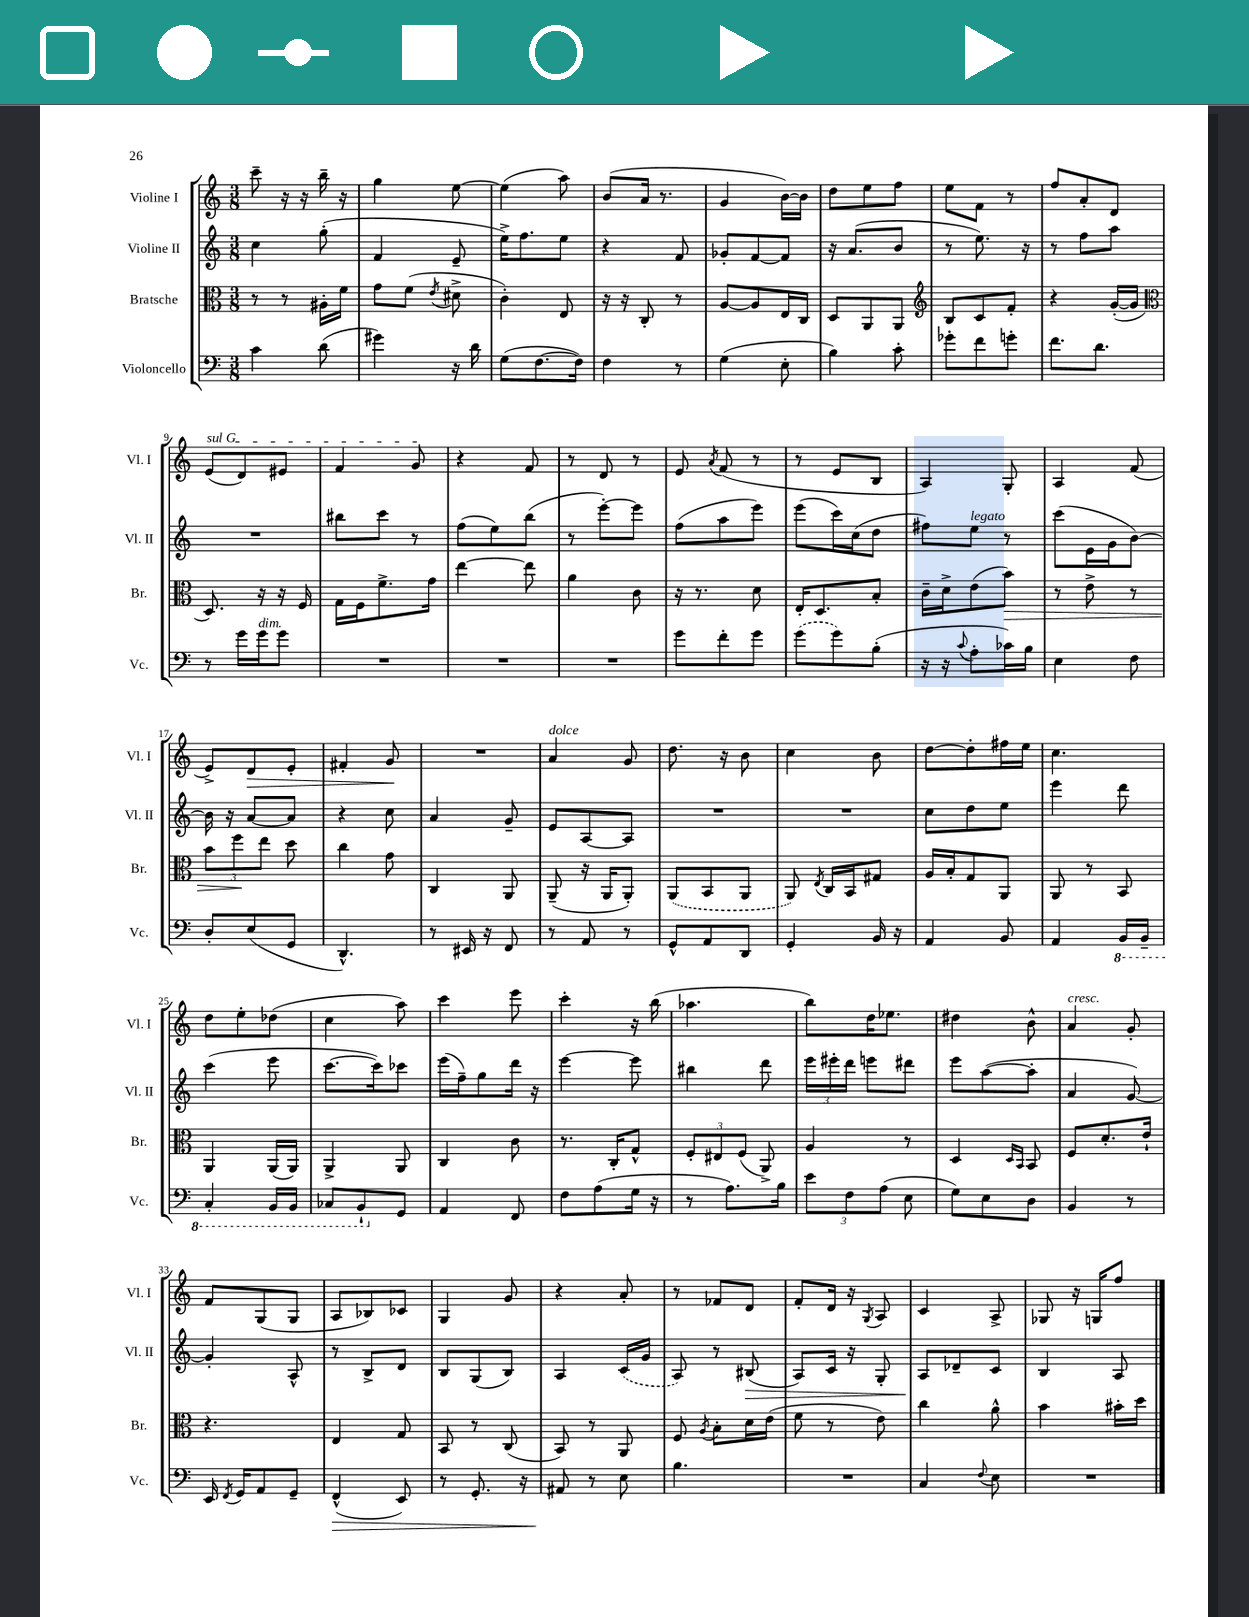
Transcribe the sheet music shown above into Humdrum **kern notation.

**kern	**kern	**kern	**kern
*staff4	*staff3	*staff2	*staff1
*clefF4	*clefC3	*clefG2	*clefG2
*k[]	*k[]	*k[]	*k[]
*M3/8	*M3/8	*M3/8	*M3/8
4c\	8r	4cc\	8ccc~\
.	8r	.	16r
.	.	.	16r
(8d\	16A#'\LL	(8gg'\	16bb~\
.	16f\JJ	.	16r
=	=	=	=
4g#\)	8g\L	4f/	4gg\
.	(8f\J	.	.
.	8qe/	.	.
16r	8d#^\	8e~/	[8ee\
16d\	.	.	.
=	=	=	=
(8G\L	4c'\)	16ee^\LK)	(4ee\]
.	.	8.ff\	.
[8.F\	.	.	.
.	8E/	8ee\J	8aa\)
16F\]Jk)	.	.	.
=	=	=	=
4F\	16r	4r	(8b/L
.	16r	.	.
.	8C'/	.	16a/Jk
.	.	.	8.r
8r	8r	8f/	.
=	=	=	=
(4G\	[8A/L	8g-'/L	4g/
.	8A/]	[8f/	.
8E'\	16E/L	8f/]J	[16b\LL)
.	16C/JJ	.	16b\]JJ
=	=	=	=
4B\)	8D/L	16r	8dd\L
.	.	(8.a/L	.
.	8AA/	.	8ee\
8c'\	8AA/J	8b/J	8ff\J
=	=	=	=
*	*clefG2	*	*
8g-'\L	8B/L	8r	8ee\L
8f\	8c/	8.ee\)	8f\J
8g'\J	8f'/J	.	8r
.	.	16r	.
=	=	=	=
8.f\L	4r	8r	8ff/L
.	.	8ff\L	8a'/
8.d\J	.	.	.
.	([16g'/LL	8aa\J	8d/J
.	16g/]JJ	.	.
=	=	=	=
*	*clefC3	*	*
8r	8.D/)	4.r	(8e/L
16g\LL	.	.	8d/)
16g\J	16r	.	.
8g\J	16r	.	8e#/J
.	16F/	.	.
=	=	=	=
4.r	16G\LL	8bb#\L	4f/
.	16F\J	.	.
.	8.f^\	8ccc\J	.
.	.	8r	8g/
.	16g\Jk	.	.
=	=	=	=
4.r	[4ee\	(8ff\L	4r
.	.	8ee\)	.
.	8ee\]	(8bb\J	8f/
=	=	=	=
4.r	4a\	8r	8r
.	.	[8eee'\L)	8d/
.	8c\	8eee\]J	8r
=	=	=	=
8g\L	16r	(8ff\L	8e/
.	8.r	.	.
.	.	.	8qa/
8f'\	.	8aa\	(8f/
8g\J	8d\	8eee\J)	8r
=	=	=	=
(8g\L	16E'/LK	(8eee\L	8r
.	8.D/	.	.
8g\)	.	16ccc\L)	8e/L
.	.	(16cc\J	.
(8B'\J	8B'/J	8dd\J	8B/J
=	=	=	=
16r	16c~\LL	8ff#\L)	4A/)
16r	16d^\J	.	.
8qqc/	.	.	.
8A'\L	(8e\	8ee\J	.
16c-\L)	8b\J)	8r	8G'/
16B\JJ	.	.	.
=	=	=	=
4E\	8r	(8ccc\L	4A/
.	8e^\	16e\L	.
.	.	16g\J	.
8F\	8r	[8b\J)	(8f/
=	=	=	=
8D'/L	12b\L	16b\]	8e^/L)
.	.	16r	.
.	12ff\	.	.
(8E/	.	[8a/L	8d/
.	12ee\J	.	.
8GG/J	8dd\	8a/]J	8e'/J
=	=	=	=
4.DD^^/)	4cc\	4r	4f#'/
.	8g\	8cc\	8g/
=	=	=	=
8r	4C/	4a/	4.r
16EE#/	.	.	.
16r	.	.	.
8FF/	8AA/	8g~/	.
=	=	=	=
8r	(8AA~/	8e/L	4a/
8AA/	16r	[8A/	.
.	16AA/LK	.	.
8r	8AA'/J)	8A/]J	8g/
=	=	=	=
8GG^^/L	(8AA/L	4.r	8.dd\
8AA/	8BB/	.	.
.	.	.	16r
8DD/J	8AA/J	.	8b\
=	=	=	=
4GG'/	8AA/)	4.r	4cc\
.	8qE/	.	.
.	16C/LL	.	.
.	16BB/J	.	.
16BB/	8G#/J	.	8b\
16r	.	.	.
=	=	=	=
4AA/	16A/LL	8cc\L	[8dd\L
.	16B'/J	.	.
.	8G/	8dd\	8dd'\]
8BB/	8AA/J	8ee\J	16ff#\L
.	.	.	16ee\JJ
=	=	=	=
4AA/	8AA/	4eee\	4.cc\
.	8r	.	.
16BBB/LL	8BB/	8ddd\	.
16BBB~/JJ	.	.	.
=	=	=	=
4CC'/	4AA/	(4ccc\	8dd\L
.	.	.	8ee'\
16BBB/LL	(16AA/LL	8eee\	(8dd-\J
16BBB/JJ	16AA/JJ)	.	.
=	=	=	=
8CC-/L	4AA^/	[8.ccc\L	4cc\
8BBB`/	.	.	.
.	.	16ccc\]k)	.
8GG/J	8AA/	8ccc-\J	8aa\)
=	=	=	=
4AA/	4C/	(16eee\LL	4ccc\
.	.	16ff~\J)	.
.	.	8gg\	.
8FF/	8c\	16ddd\Jk	8eee\
.	.	16r	.
=	=	=	=
8F\L	8.r	[4eee\	4ccc'\
(8A\	.	.	.
.	16C'/LK	.	.
16G\Jk	8G^^/J	8eee\]	16r
16r	.	.	(16bb\
=	=	=	=
8r	12F'/L	4bb#\	4.aa-\
.	12E#/	.	.
8.A\L)	.	.	.
.	(12F/J	.	.
.	8AA^/)	8ddd\	.
16B\Jk	.	.	.
=	=	=	=
12e\L	4A/	24eee\LL	8bb\L)
.	.	24eee#'\	.
12F\	.	24ddd\JJ	.
.	.	8eee\L	16dd\K
(12A\J	.	.	.
.	.	.	8.ee-\J
8E\	8r	8ddd#\J	.
=	=	=	=
8G\L)	4D/	8eee\L	4dd#\
8E\	.	([8aa\	.
.	16qqD/LL	.	.
.	16qqBB/JJ	.	.
8D\J	8BB/	8aa'\]J	8b^^\
=	=	=	=
4BB/	8F/L	4a/	4a/
.	8.d'/	.	.
8r	.	[8g/)	8g'/
.	16e`/Jk	.	.
=	=	=	=
16EE/	4.r	4g'/]	8f/L
8qFF/	.	.	.
16GG/LK	.	.	.
8AA/	.	.	(8G/
8GG~/J	.	8A^^/	8G/J
=	=	=	=
(4FF^^/	4E/	8r	8A/L
.	.	8B^/L	8B-/)
8EE/)	8G/	8d/J	8c-/J
=	=	=	=
8r	8BB/	8B/L	4G/
8.GG'/	8r	(8G/	.
.	(8C/	8B/J)	8g/
16r	.	.	.
=	=	=	=
8AA#/	8BB/)	4A/	4r
8r	8r	.	.
8E\	8AA/	(16c/LL	8a'/
.	.	16g/JJ	.
=	=	=	=
4.B\	8F/	8A/)	8r
.	8qA/	.	.
.	8B'\L	8r	8f-/L
.	16d\L	(8B#/	8d/J
.	(16e\JJ	.	.
=	=	=	=
4.r	8f\	8A/L)	8f'/L
.	8r	16c/Jk	16d/Jk
.	.	16r	16r
.	.	.	8qG/
.	8e\)	8G'/	8A/
=	=	=	=
4C/	4cc\	8A/L	4c/
.	.	8d-~/	.
8qqF/	.	.	.
8E\	8a^^\	8c/J	8A^/
=	=	=	=
4.r	4b\	4B/	8G-/
.	.	.	16r
.	.	.	16G/LK
.	16b#'\LL	8A/	8ff/J
.	16dd\JJ	.	.
==	==	==	==
*-	*-	*-	*-
